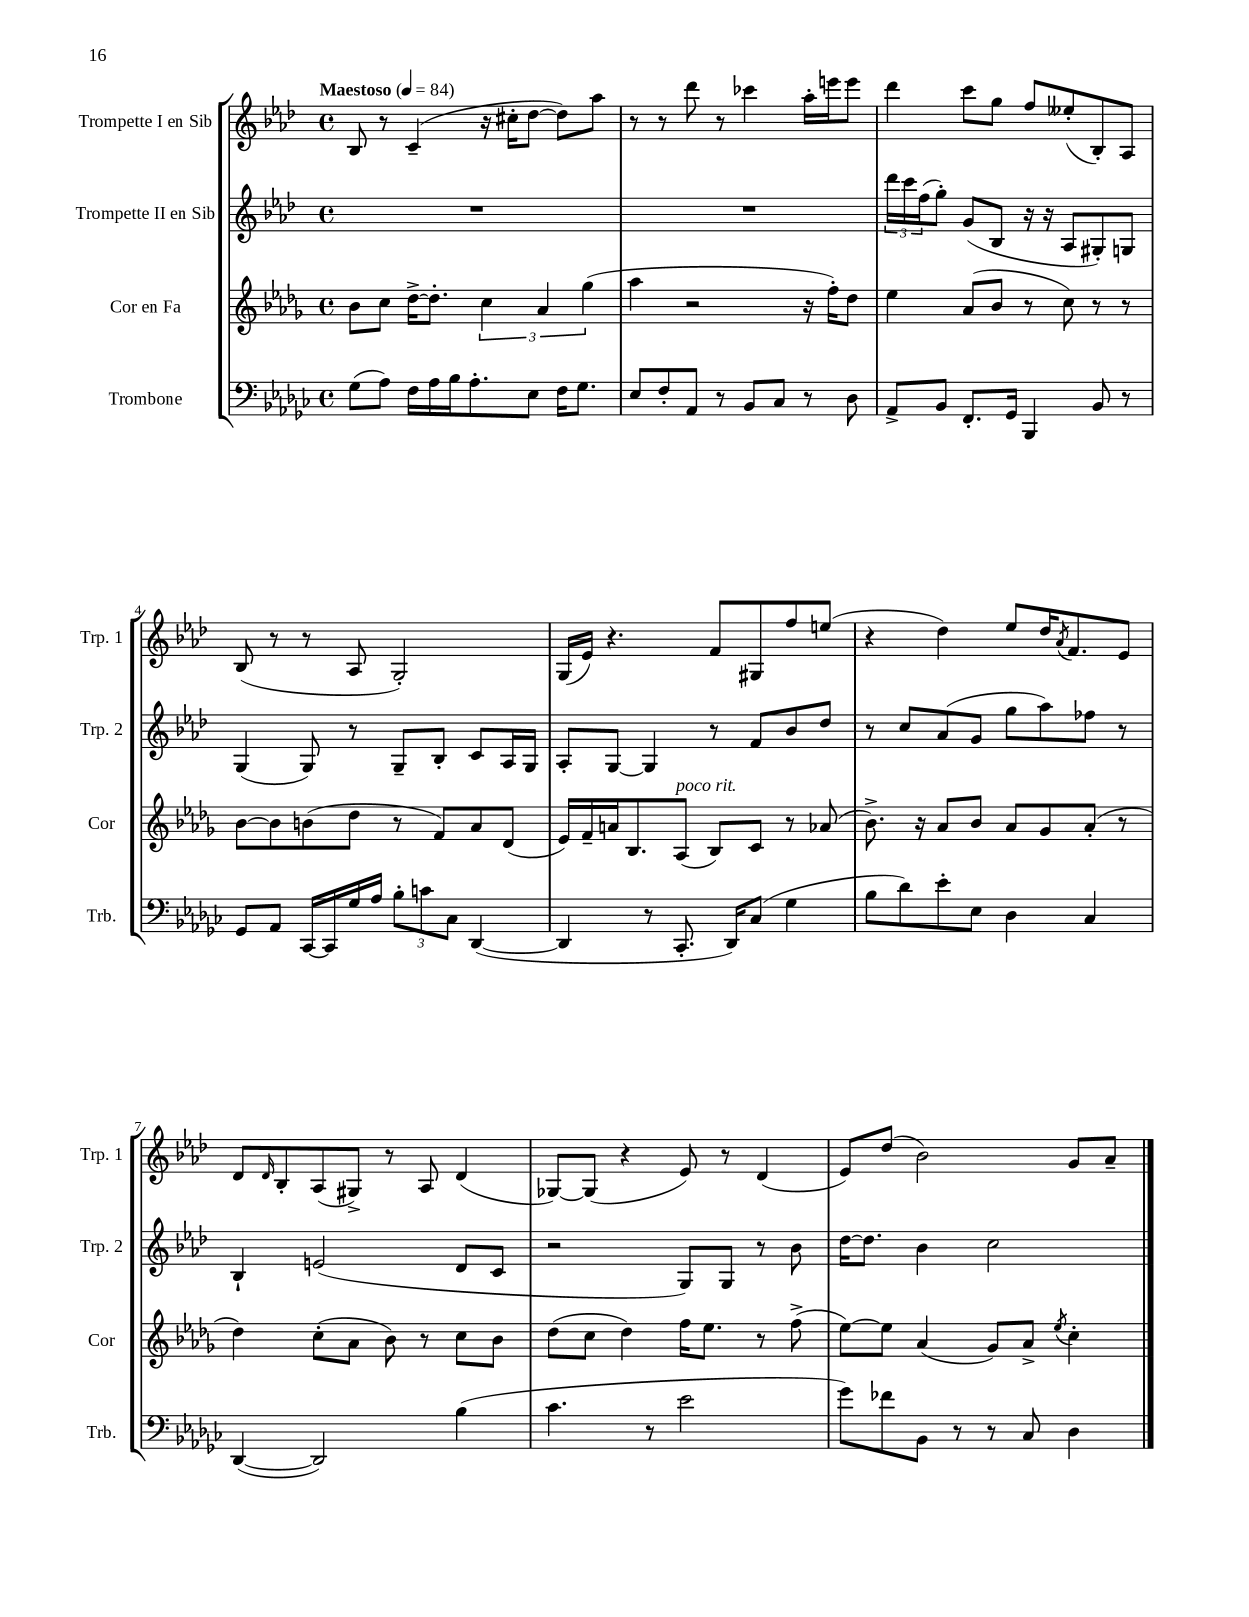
<<
\new StaffGroup <<
\new Staff = "s0" \with { instrumentName = "Trompette I en Sib" shortInstrumentName = "Trp. 1" } {
    \clef treble \key aes \major \defaultTimeSignature \time 4/4 \tempo "Maestoso" 4 = 84
    bes8 r8 c'4--( r16 cis''16-. des''8~ des''8) aes''8 |
    r8 r8 des'''8 r8 ces'''4 aes''16-. e'''16 e'''8 |
    des'''4 c'''8 g''8 f''8 eeses''8-.( bes8-.) aes8 |
    bes8( r8 r8 aes8 g2-.) |
    g16( ees'16) r4. f'8 gis8 f''8 e''8( |
    r4 des''4) ees''8 des''16 \acciaccatura { aes'8 } f'8. ees'8 |
    des'8 \grace { des'16 } bes8-. aes8( gis8->) r8 aes8 des'4( |
    ges8~) ges8( r4 ees'8) r8 des'4( |
    ees'8) des''8( bes'2) g'8 aes'8-- \bar "|." |
}
\new Staff = "s1" \with { instrumentName = "Trompette II en Sib" shortInstrumentName = "Trp. 2" } {
    \clef treble \key aes \major \defaultTimeSignature \time 4/4
    R1 |
    R1 |
    \tuplet 3/2 { des'''16 c'''16 f''16( } g''8-.) g'8( bes8 r16 r16 aes8 gis8-.) g8 |
    g4( g8) r8 g8-- bes8-. c'8 aes16 g16 |
    aes8-. g8~ g4 r8 f'8 bes'8 des''8 |
    r8 c''8 aes'8( g'8 g''8 aes''8) fes''8 r8 |
    bes4-! e'2( des'8 c'8 |
    r2 g8) g8 r8 bes'8 |
    des''16~ des''8. bes'4 c''2 \bar "|." |
}
\new Staff = "s2" \with { instrumentName = "Cor en Fa" shortInstrumentName = "Cor" } {
    \clef treble \key des \major \defaultTimeSignature \time 4/4
    bes'8 c''8 des''16~-> des''8.-. \tuplet 3/2 { c''4 aes'4 ges''4( } |
    aes''4 r2 r16 f''16-.) des''8 |
    ees''4 aes'8( bes'8 r8 c''8) r8 r8 |
    bes'8~ bes'8 b'8( des''8 r8 f'8) aes'8 des'8( |
    ees'16) f'16-- a'16 bes8. aes8^\markup { \italic "poco rit." }( bes8) c'8 r8 aes'8( |
    bes'8.->) r16 aes'8 bes'8 aes'8 ges'8 aes'8-.( r8 |
    des''4) c''8-.( aes'8 bes'8) r8 c''8 bes'8 |
    des''8( c''8 des''4) f''16 ees''8. r8 f''8->( |
    ees''8~) ees''8 aes'4( ges'8) aes'8-> \acciaccatura { ees''8 } c''4-. \bar "|." |
}
\new Staff = "s3" \with { instrumentName = "Trombone" shortInstrumentName = "Trb." } {
    \clef bass \key ges \major \defaultTimeSignature \time 4/4
    ges8( aes8) f16 aes16 bes16 aes8.-. ees8 f16 ges8. |
    ees8 f8-. aes,8 r8 bes,8 ces8 r8 des8 |
    aes,8-> bes,8 f,8.-. ges,16 bes,,4 bes,8 r8 |
    ges,8 aes,8 ces,16~ ces,16 ges16 aes16 \tuplet 3/2 { bes8-. c'8 ces8 } des,4~( |
    des,4 r8 ces,8.-. des,16) ces8( ges4 |
    bes8 des'8) ees'8-. ees8 des4 ces4 |
    des,4~( des,2) bes4( |
    ces'4. r8 ees'2 |
    ges'8) fes'8 bes,8 r8 r8 ces8 des4 \bar "|." |
}
>>
>>
